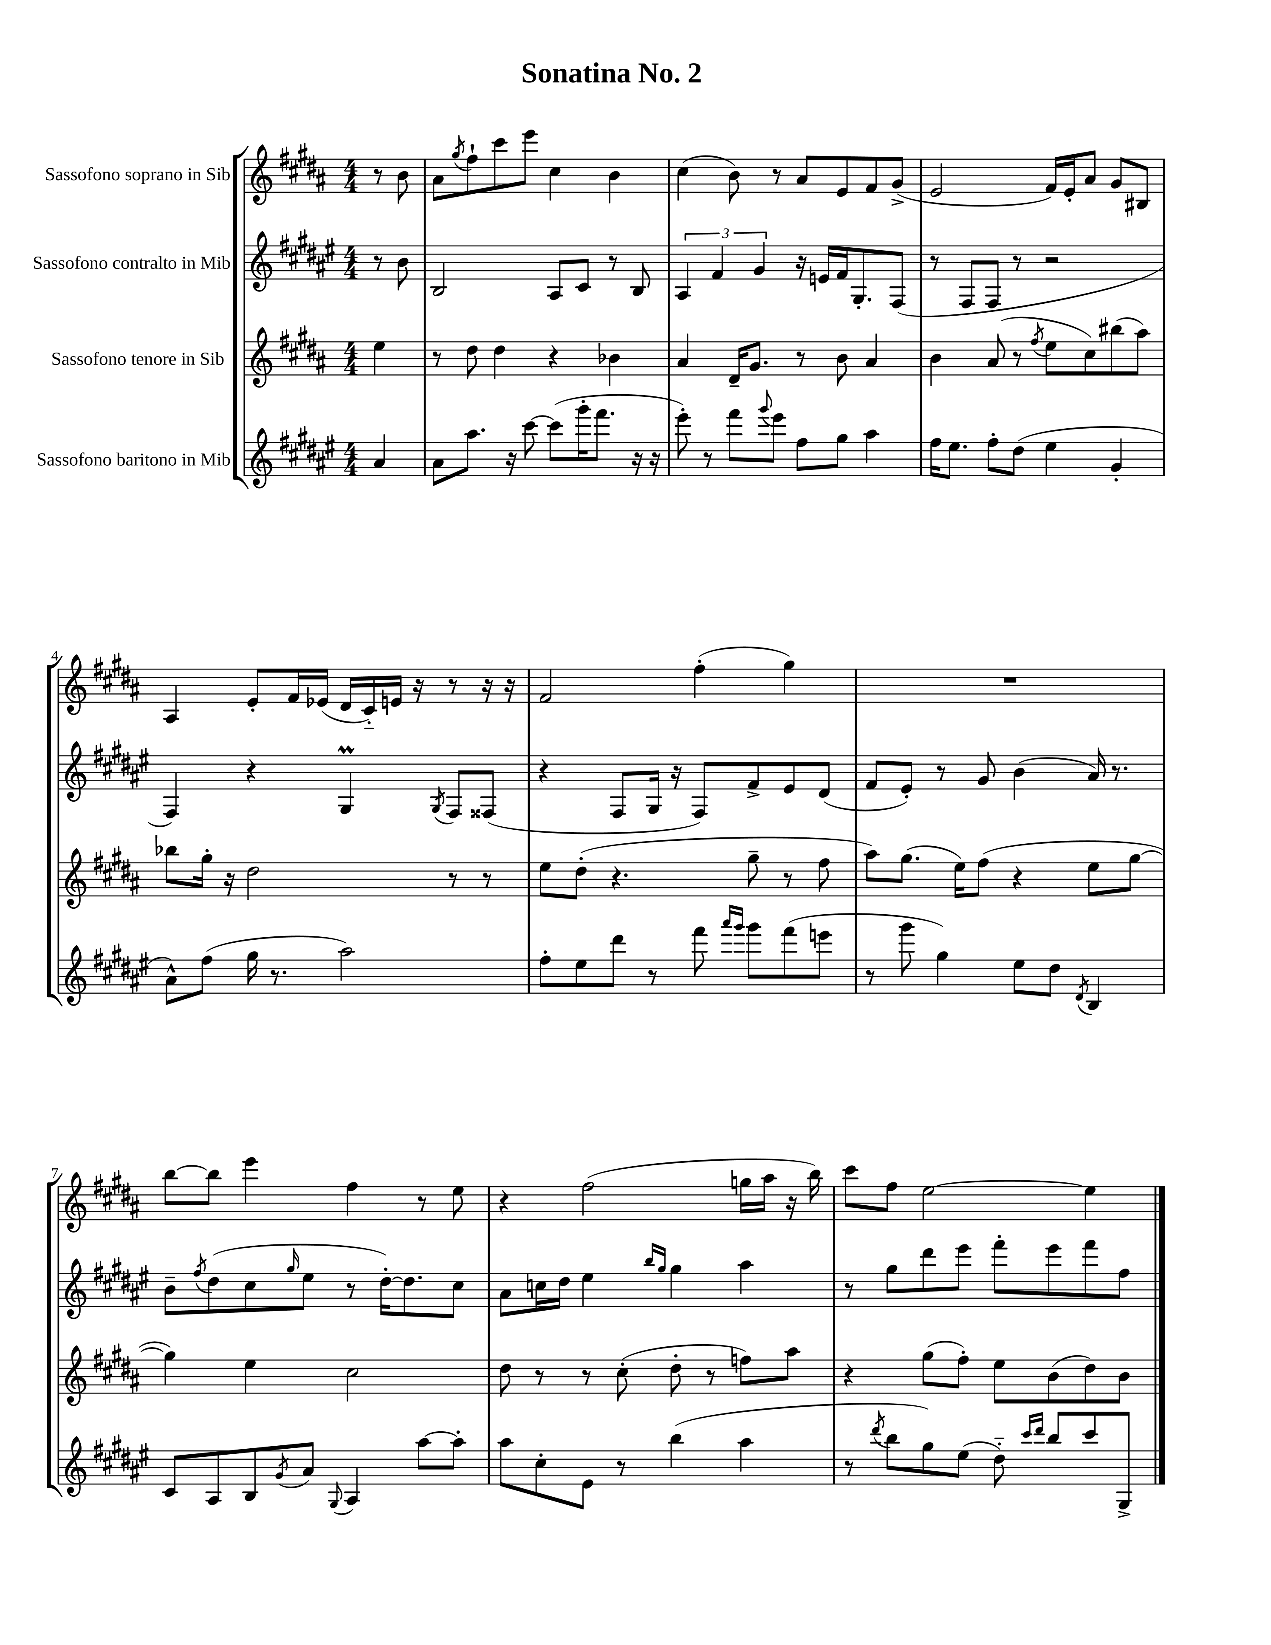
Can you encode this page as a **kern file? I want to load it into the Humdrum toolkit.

**kern	**kern	**kern	**kern
*part4	*part3	*part2	*part1
*staff4	*staff3	*staff2	*staff1
*I"Sassofono baritono in Mib	*I"Sassofono tenore in Sib	*I"Sassofono contralto in Mib	*I"Sassofono soprano in Sib
*clefG2	*clefG2	*clefG2	*clefG2
*k[f#c#g#d#a#e#]	*k[f#c#g#d#a#]	*k[f#c#g#d#a#e#]	*k[f#c#g#d#a#]
*M4/4	*M4/4	*M4/4	*M4/4
=	=	=	=
4a#/	4ee\	8r	8r
.	.	8b\	8b\
=1	=1	=1	=1
8a#\L	8r	2B/	8a#\L
.	.	.	8qgg#/
8.aa#\J	8dd#\	.	8ff#`\
.	4dd#\	.	8ccc#\
16r	.	.	.
[8ccc#\	.	.	8eee\J
(8ccc#\L]	4r	8A#/L	4cc#\
16ggg#'\K	.	8c#/J	.
8.fff#\J	.	.	.
.	4b-X\	8r	4b\
16r	.	8B/	.
16r	.	.	.
=2	=2	=2	=2
8eee#'\)	4a#/	6A#/	(4cc#\
8r	.	.	.
.	.	6f#/	.
8fff#\L	16d#~/KL	.	8b\)
.	8.g#/J	.	.
.	.	6g#/	.
8qqggg#/	.	.	.
8eee#\J	.	.	8r
8ff#\L	8r	16r	8a#/L
.	.	16en/LL	.
8gg#\J	8b\	16f#/J	8e/
.	.	8.G#'/	.
4aa#\	4a#/	.	8f#/
.	.	(8F#/J	(8g#^/J
=3	=3	=3	=3
16ff#\KL	4b\	8r	2e/
8.ee#\J	.	.	.
.	.	8F#/L	.
8ff#'\L	(8a#/	8F#/J	.
(8dd#\J	8r	8r	.
.	8qff#/	.	.
4ee#\	8ee\L	2r	16f#/LL)
.	.	.	16e'/J
.	8cc#\)	.	8a#/J
4g#'/	(8bb#X\	.	8g#/L
.	8aa#\J)	.	8B#X/J
!!LO:LB:g=z
=4	=4	=4	=4
8a#^^\L)	8bb-X\L	4F#/)	4A#/
(8ff#\J	16gg#'\Jk	.	.
.	16r	.	.
16gg#\	2dd#\	4r	8e'/L
8.r	.	.	.
.	.	.	16f#/L
.	.	.	(16e-X/JJ
2aa#\)	.	4G#M/	16d#/LL
.	.	.	16c#/)
.	.	.	16en/JJ
.	.	.	16r
.	.	8qG#/	.
.	8r	8F#/L	8r
.	8r	(8F##X/J	16r
.	.	.	16r
=5	=5	=5	=5
8ff#'\L	8ee\L	4r	2f#/
8ee#\	(8dd#'\J	.	.
8ddd#\J	4.r	8F#/L	.
8r	.	16G#/Jk	.
.	.	16r	.
8fff#\	.	8F#/L)	(4ff#'\
16qqaaa#/LL	.	.	.
16qqggg#/JJ	.	.	.
8ggg#\L	8gg#~\	8f#^/	.
(8fff#\	8r	8e#/	4gg#\)
8eeen\J	8ff#\	(8d#/J	.
=6	=6	=6	=6
8r	8aa#\L)	8f#/L	1r
8ggg#\	(8.gg#\J	8e#'/J)	.
4gg#\)	.	8r	.
.	16ee\KL)	.	.
.	(8ff#\J	8g#/	.
8ee#\L	4r	(4b\	.
8dd#\J	.	.	.
8qd#/	.	.	.
4B/	8ee\L	16a#/)	.
.	.	8.r	.
.	[8gg#\J	.	.
!!LO:LB:g=z
=7	=7	=7	=7
8c#/L	4gg#\])	8b~\L	[8bb\L
.	.	8qff#/	.
8A#/	.	(8dd#\	8bb\J]
8B/	4ee\	8cc#\	4eee\
8qg#/	.	16qqgg#/	.
8a#/J	.	8ee#\J	.
8qqG#/	.	.	.
4A#/	2cc#\	8r	4ff#\
.	.	[16dd#'\KL)	.
.	.	8.dd#\]	.
[8aa#\L	.	.	8r
8aa#'\J]	.	8cc#\J	8ee\
=8	=8	=8	=8
8aa#\L	8dd#\	8a#\L	4r
8cc#'\	8r	16ccn\L	.
.	.	16dd#\JJ	.
8e#\J	8r	4ee#\	(2ff#\
8r	(8cc#'\	.	.
.	.	16qqbb/LL	.
.	.	16qqgg#/JJ	.
(4bb\	8dd#'\	4gg#\	.
.	8r	.	.
4aa#\	8ffn\L)	4aa#\	16ggn\LL
.	.	.	16aa#\JJ
.	8aa#\J	.	16r
.	.	.	16bb\)
=9	=9	=9	=9
8r	4r	8r	8ccc#\L
8qddd#/	.	.	.
8bb\L	.	8gg#\L	8ff#\J
8gg#\)	(8gg#\L	8ddd#\	[2ee\
(8ee#\J	8ff#'\J)	8eee#\J	.
8dd#\)	8ee\L	8fff#'\L	.
16qqccc#/LL	.	.	.
16qqddd#/JJ	.	.	.
8bb/L	(8b\	8eee#\	.
8ccc#/	8dd#\)	8fff#\	4ee\]
8G#^/J	8b\J	8ff#\J	.
==	==	==	==
*-	*-	*-	*-
